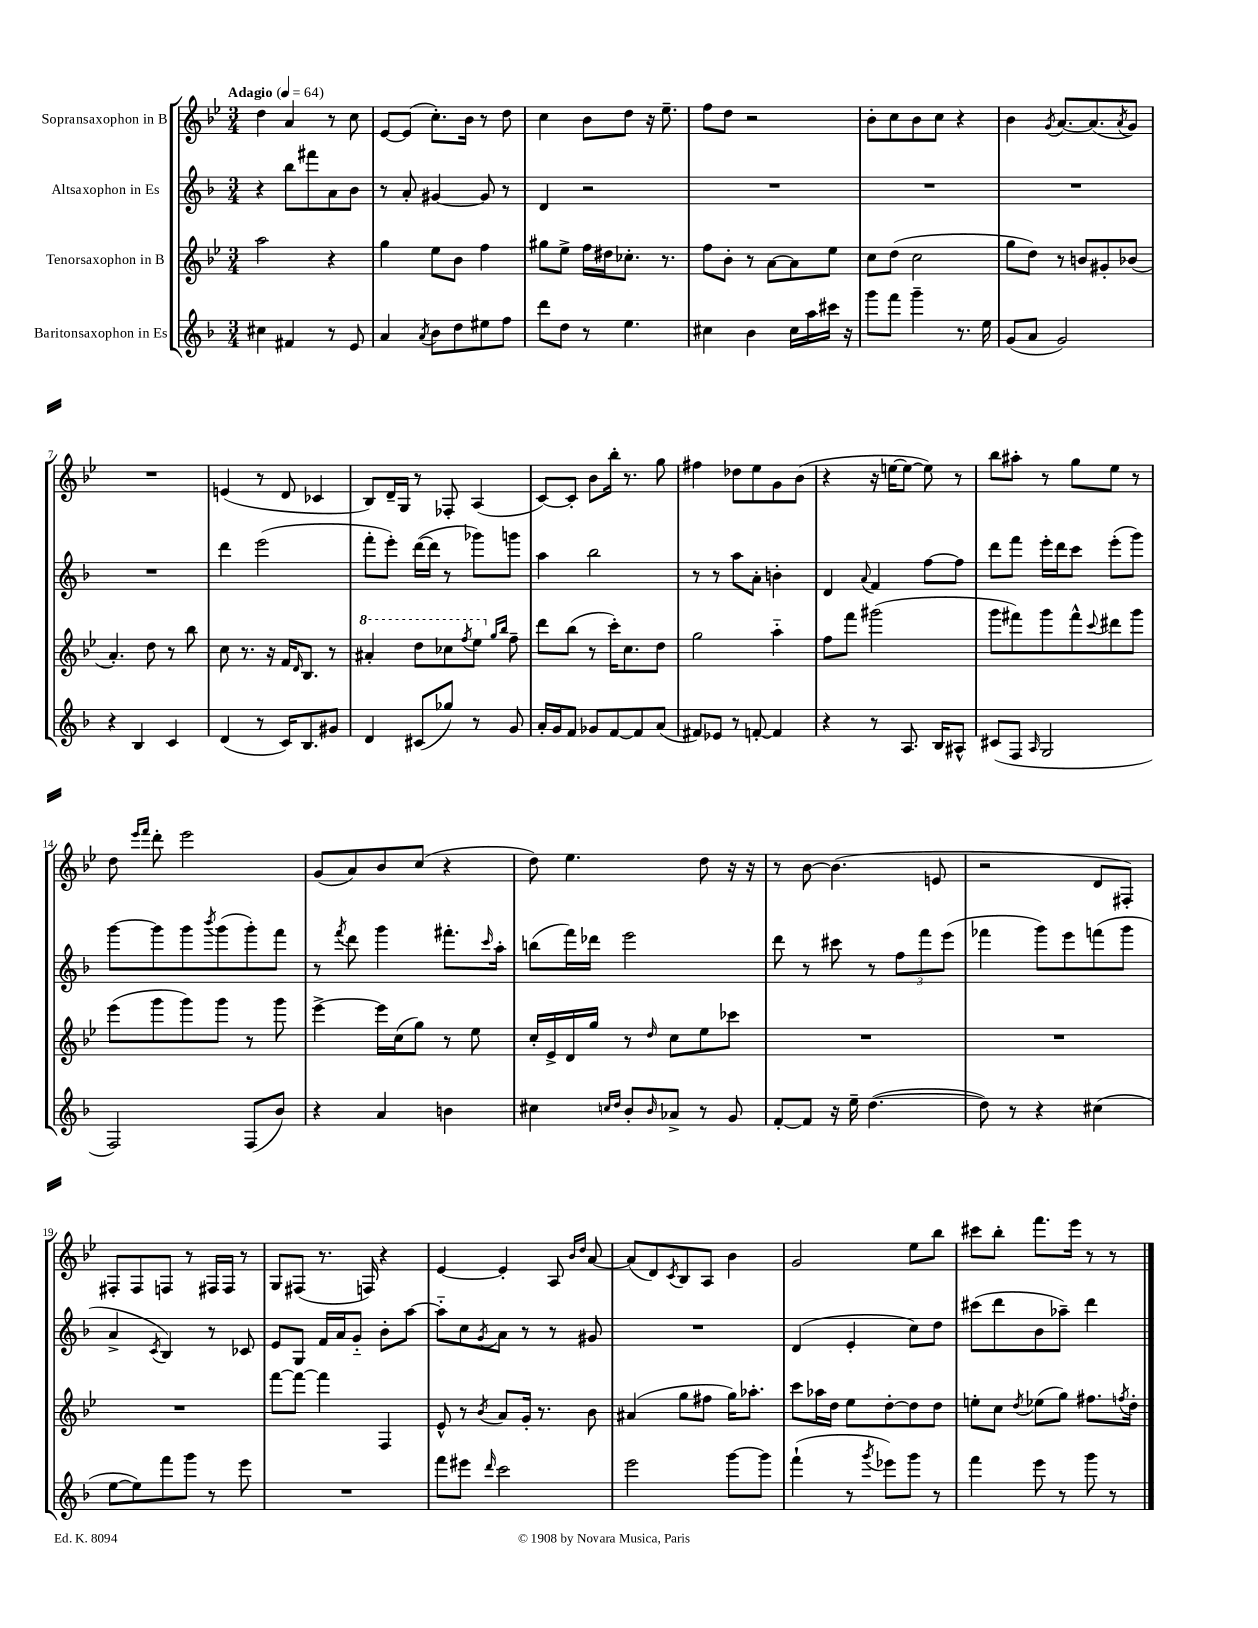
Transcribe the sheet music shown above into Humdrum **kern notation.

**kern	**kern	**kern	**kern
*staff4	*staff3	*staff2	*staff1
*clefG2	*clefG2	*clefG2	*clefG2
*k[b-]	*k[b-e-]	*k[b-]	*k[b-e-]
*M3/4	*M3/4	*M3/4	*M3/4
*MM64	*MM64	*MM64	*MM64
4cc#	2aa	4r	4dd
4f#	.	8bb-	4a
.	.	8fff#	.
8r	4r	8a	8r
8e	.	8b-	8cc
=	=	=	=
4a	4gg	8r	[8e-
.	.	8a'	(8e-]
8qa	.	.	.
8b-	8ee-	[4g#	8.cc')
8dd	8b-	.	.
.	.	.	16b-
8ee#	4ff	8g#]	8r
8ff	.	8r	8dd
=	=	=	=
8ddd	8gg#	4d	4cc
8dd	8ee-^	.	.
8r	16ff	2r	8b-
.	16dd#	.	.
4.ee	8.cc-'	.	8dd
.	.	.	16r
.	8.r	.	8.ee-~
=	=	=	=
4cc#	8ff	2.r	8ff
.	8b-'	.	8dd
4b-	8r	.	2r
.	[8a	.	.
16cc#	8a]	.	.
16aa	.	.	.
16ccc#	8ee-	.	.
16r	.	.	.
=	=	=	=
8ggg	8cc	2.r	8b-'
8fff	(8dd	.	8cc
4ggg~	2cc	.	8b-
.	.	.	8cc
8.r	.	.	4r
16ee	.	.	.
=	=	=	=
(8g	8gg	2.r	4b-
8a	8dd)	.	.
.	.	.	8qg
2g)	8r	.	[8.a
.	8b	.	.
.	.	.	(8.a]
.	8g#'	.	.
.	.	.	8qa
.	(8b-	.	8g)
=	=	=	=
4r	4.a')	2.r	2.r
4B-	.	.	.
.	8dd	.	.
4c	8r	.	.
.	8bb-	.	.
=	=	=	=
(4d	8cc	4ddd	(4e
.	8.r	.	.
8r	.	(2eee	8r
.	16r	.	.
16c)	16f	.	8d
.	16qqd	.	.
8.B-	8.B-	.	.
.	.	.	4c-
8g#	8r	.	.
=	=	=	=
4d	4aa#'	8fff'	8B-)
.	.	8eee')	16d~
.	.	.	16G
(8c#	8ddd	([16ddd	8r
.	.	16ddd]	.
8gg-)	8ccc-	8r	8F-'
.	8qfff	.	.
8r	8eee-	8ggg-)	(4A
.	16qqgg	.	.
.	16qqbb-	.	.
8g	8ff~	8ggg	.
=	=	=	=
16a'	8ddd	4aa	[8c)
16g	.	.	.
8f	(8bb-	.	8c']
8g-	8r	2bb-	8b-
[8f	16ccc')	.	16bb-'
.	8.cc	.	8.r
8f]	.	.	.
(8a	8dd	.	8gg
=	=	=	=
8f#)	2gg	8r	4ff#
8e-	.	8r	.
8r	.	8aa	8dd-
[8f'	.	8a'	8ee-
4f]	4aa'~	4b'	8g
.	.	.	(8b-
=	=	=	=
4r	8ff	4d	4r
.	8fff	.	.
.	.	8qqa	.
8r	(2ggg#	4f	16r
.	.	.	[16ee
8.A	.	.	8ee_
.	.	[8ff	8ee])
16B-	.	.	.
8A#^^	.	8ff]	8r
=	=	=	=
(8c#	8ggg	8ddd	8bb-
8F	8fff#)	8fff	8aa#'
16qqA	.	.	.
2G	8ggg	16eee'	8r
.	.	16ddd	.
.	8fff#^^	8ccc	8gg
.	8qqccc	.	.
.	8ddd#	(8eee'	8ee-
.	8ggg	8ggg)	8r
=	=	=	=
2F)	(8eee-	[8ggg	8dd
.	.	.	16qqeee-
.	.	.	16qqfff
.	8ggg	8ggg]	8ddd'
.	8ggg)	8ggg	2eee-
.	.	8qbbb-	.
.	8ggg	(8ggg	.
(8F	8r	8ggg')	.
8b-)	8ggg	8fff	.
=	=	=	=
4r	[4eee-^	8r	(8g
.	.	8qfff	.
.	.	8ddd	8a)
4a	16eee-]	4ggg	8b-
.	(16cc	.	.
.	8gg)	.	(8cc
4b	8r	8.fff#'	4r
.	8ee-	.	.
.	.	16qqccc	.
.	.	16aa'	.
=	=	=	=
4cc#	16cc'	(8bb	8dd)
.	16e-^	.	.
.	16d	16fff)	4.ee-
.	16gg	16ddd-	.
16qqcc	.	.	.
16qqdd	.	.	.
8b-'	8r	2eee	.
16qqb-	16qqdd	.	.
8a-^	8cc	.	.
8r	8ee-	.	8dd
8g	8ccc-	.	16r
.	.	.	16r
=	=	=	=
[8f'	2.r	8ddd	8r
8f]	.	8r	[8b-
16r	.	8ccc#	(4.b-]
16ee~	.	.	.
([4.dd	.	8r	.
.	.	12ff	.
.	.	12fff	.
.	.	.	8e
.	.	(12eee	.
=	=	=	=
8dd])	2.r	4fff-	2r
8r	.	.	.
4r	.	8ggg)	.
.	.	8eee	.
(4cc#	.	(8fff	8d
.	.	8ggg	8F#')
=	=	=	=
[8ee	2.r	4a^	8F#'
8ee])	.	.	8F#
.	.	8qc	.
8fff	.	4B-)	8F
8ggg	.	.	8r
8r	.	8r	16F#
.	.	.	16F#
8eee	.	8c-	8r
=	=	=	=
2.r	[8fff	8e	8G
.	8fff_	8G	(8F#
.	4fff]	16f	8.r
.	.	16a	.
.	.	8g'~	.
.	.	.	16F)
.	4F	8b-'	4r
.	.	[8aa	.
=	=	=	=
8fff	8e-^^	8aa'~]	[4e-
8eee#	8r	8cc	.
16qqddd	8qb-	8qg	.
2ccc	8a	8a	4e-']
.	16g'	8r	.
.	8.r	.	.
.	.	8r	8A
.	.	.	16qqb-
.	.	.	16qqdd
.	8b-	8g#	[8a
=	=	=	=
2eee	(4a#	2.r	(8a]
.	.	.	8d)
.	.	.	8qc
.	8gg	.	8B-
.	8ff#	.	8A
[8ggg	16gg)	.	4b-
.	8.aa-'	.	.
8ggg]	.	.	.
=	=	=	=
(4fff`	8ccc	(4d	2g
.	16aa-	.	.
.	16dd	.	.
8r	8ee-	4e'	.
8qggg	.	.	.
8eee-)	[8dd'	.	.
8ggg	8dd]	8cc)	8ee-
8r	8dd	8dd	8bb-
=	=	=	=
4fff	8ee'	(8ccc#	8ccc#
.	8cc	8ddd	8bb-'
.	8qdd	.	.
8eee	(8ee-	8b-	8.fff
8r	8gg)	8aa-~)	.
.	.	.	16eee-
8ggg	8.ff#	4ddd	8r
8r	.	.	8r
.	8qff	.	.
.	16dd'	.	.
==	==	==	==
*-	*-	*-	*-
